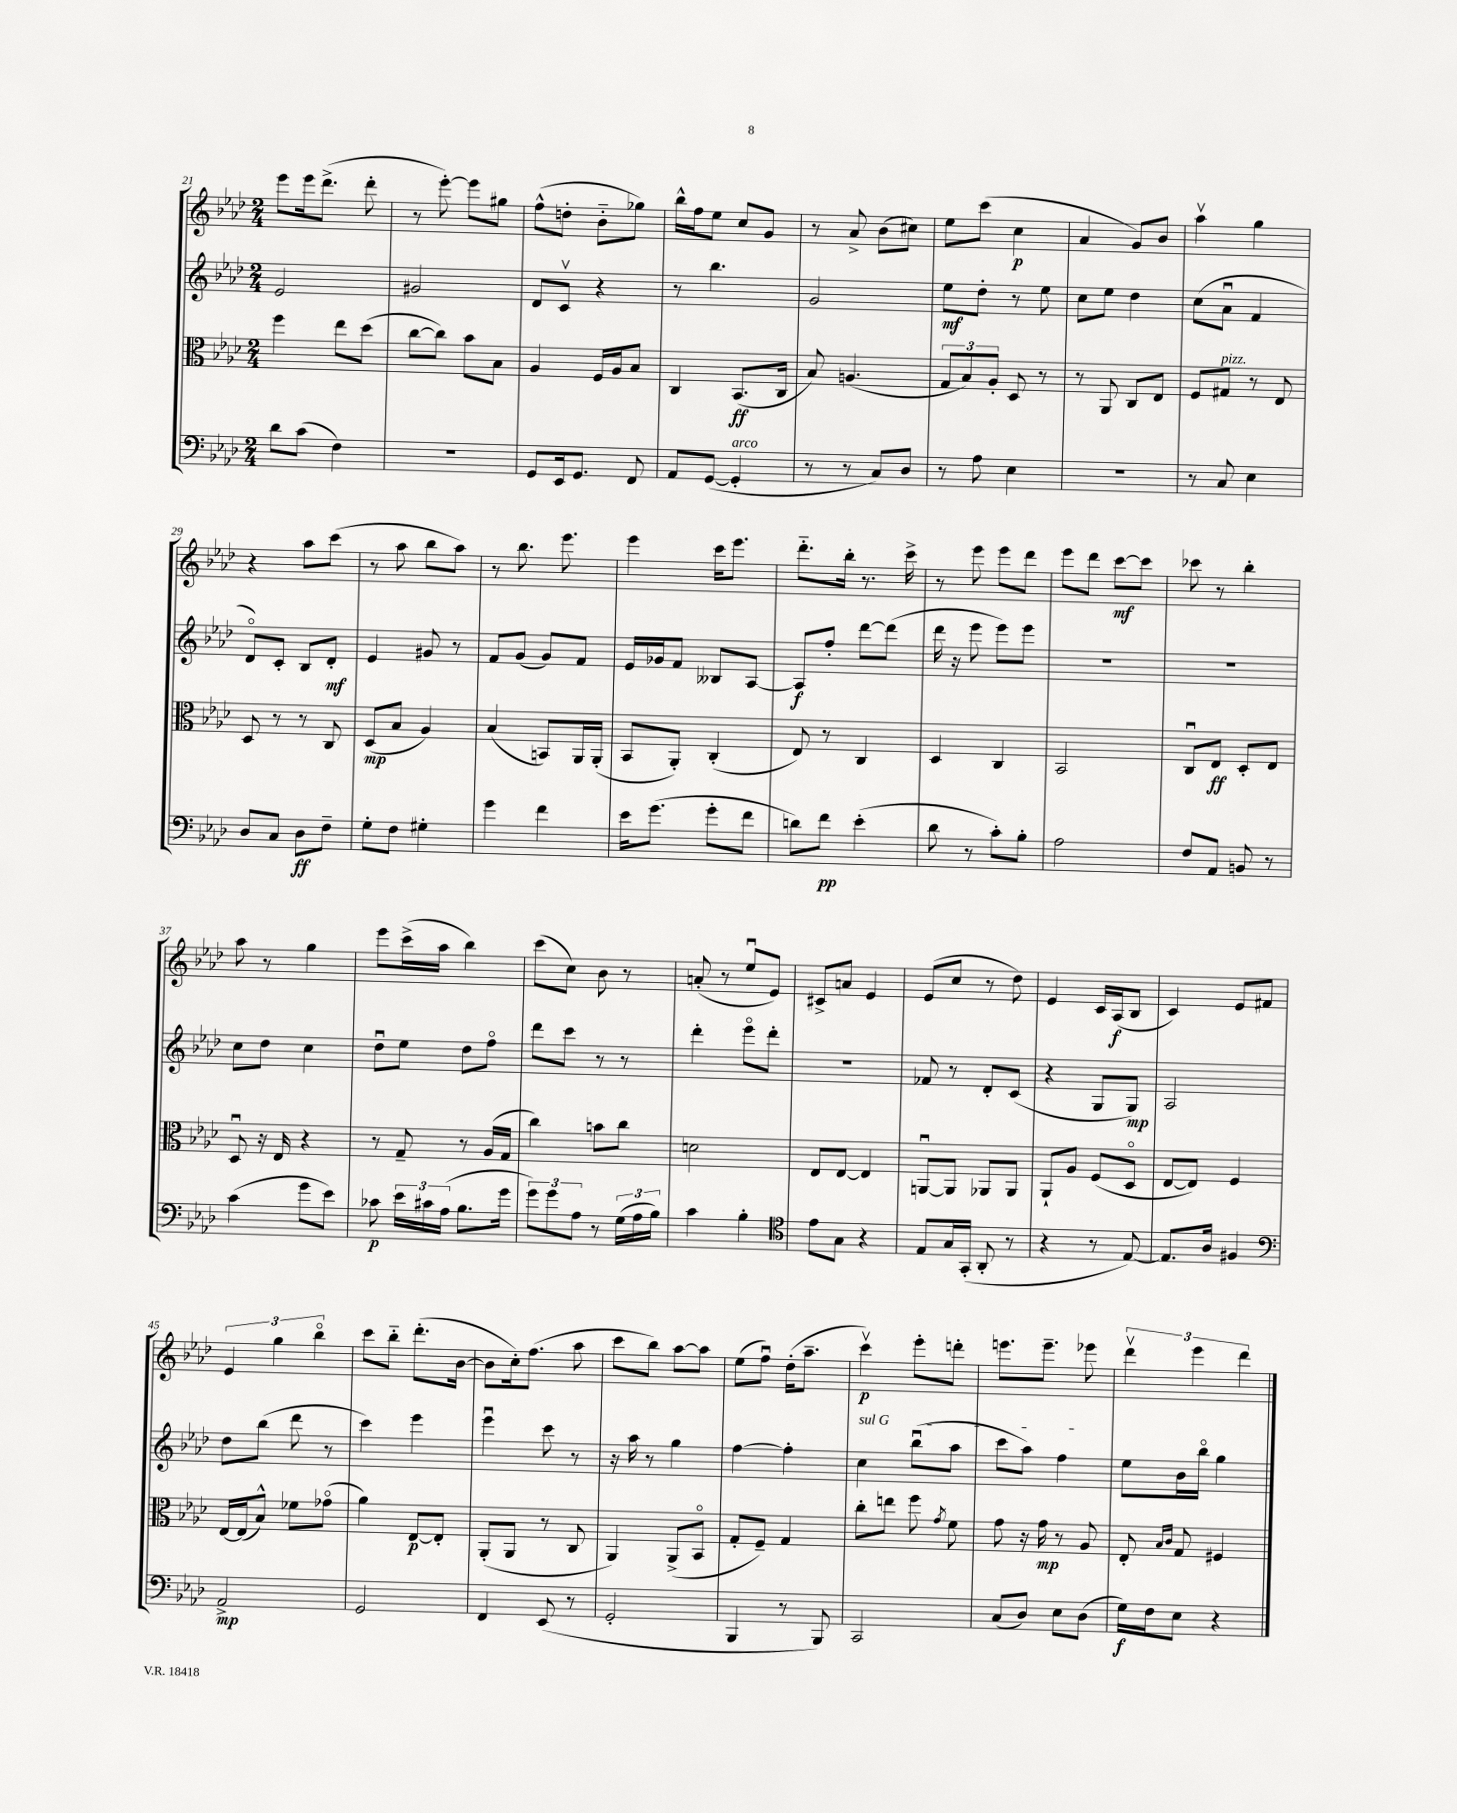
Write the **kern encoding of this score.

**kern	**dynam	**kern	**dynam	**kern	**dynam	**kern	**dynam
*part4	*part4	*part3	*part3	*part2	*part2	*part1	*part1
*staff4	*staff4	*staff3	*staff3	*staff2	*staff2	*staff1	*staff1
*clefF4	*	*clefC3	*	*clefG2	*	*clefG2	*
*k[b-e-a-d-]	*	*k[b-e-a-d-]	*	*k[b-e-a-d-]	*	*k[b-e-a-d-]	*
*M2/4	*	*M2/4	*	*M2/4	*	*M2/4	*
=21	=21	=21	=21	=21	=21	=21	=21
8d-\L	.	4ff\	.	2e-/	.	8eee-\L	.
(8c\J	.	.	.	.	.	16eee-\k	.
.	.	.	.	.	.	(8.ddd-^\J	.
4F\)	.	8ee-\L	.	.	.	.	.
.	.	(8dd-\J	.	.	.	8ddd-'\	.
=22	=22	=22	=22	=22	=22	=22	=22
2r	.	[8cc\L	.	2g#X/	.	8r	.
.	.	8cc\J])	.	.	.	[8eee-'\)	.
.	.	8b-\L	.	.	.	8eee-\L]	.
.	.	8B-\J	.	.	.	8gg#X\J	.
=23	=23	=23	=23	=23	=23	=23	=23
8GG/L	.	4A-/	.	8d-/L	.	(8ff^^\L	.
16EE-/k	.	.	.	8cv/J	.	8ddn'\J	.
8.GG/J	.	.	.	.	.	.	.
.	.	16F/LL	.	4r	.	8b-\L	.
.	.	16A-/J	.	.	.	.	.
8FF/	.	8B-/J	.	.	.	8gg-X\J)	.
=24	=24	=24	=24	=24	=24	=24	=24
8AA-/L	.	4C/	.	8r	.	16bb-^^\LL	.
.	.	.	.	.	.	16ff\J	.
([8GG/J	.	.	.	4.bb-\	.	8ee-\J	.
!LO:TX:a:i:t=arco	!	!	!	!	!	!	!
4GG'/]	.	(8.BB-/L	ff	.	.	8cc/L	.
.	.	.	.	.	.	8g/J	.
.	.	16C/Jk	.	.	.	.	.
=25	=25	=25	=25	=25	=25	=25	=25
8r	.	8B-/)	.	2g/	.	8r	.
8r	.	(4.An/	.	.	.	8a-^/	.
8C/L)	.	.	.	.	.	(8b-\L	.
8D-/J	.	.	.	.	.	8cc#X\J)	.
=26	=26	=26	=26	=26	=26	=26	=26
8r	.	12G/L	.	8ee-\L	mf	8ee-\L	.
.	.	12B-/)	.	.	.	.	.
8A-\	.	.	.	8dd-'\J	.	(8ccc\J	.
.	.	12A-'/J	.	.	.	.	.
4E-\	.	8D-/	.	8r	.	4cc\	p
.	.	8r	.	8ee-\	.	.	.
=27	=27	=27	=27	=27	=27	=27	=27
2r	.	8r	.	8cc\L	.	4a-/	.
.	.	8AA-/	.	8ee-\J	.	.	.
.	.	8C/L	.	4dd-\	.	8g/L)	.
.	.	8E-/J	.	.	.	8b-/J	.
=28	=28	=28	=28	=28	=28	=28	=28
8r	.	8F/L	.	(8cc\L	.	4aa-v\	.
!	!	!LO:TX:a:i:t=pizz.	!	!	!	!	!
8C/	.	8G#X/J	.	8a-u\J	.	.	.
4E-\	.	8r	.	4f/	.	4gg\	.
.	.	8E-/	.	.	.	.	.
!!LO:LB:g=z
=29	=29	=29	=29	=29	=29	=29	=29
8D-/L	.	8D-/	.	8d-/L)	.	4r	.
8C/J	.	8r	.	8c'/J	.	.	.
8D-\L	ff	8r	.	8B-/L	.	8aa-\L	.
8F~\J	.	8C/	.	8d-'/J	mf	(8ccc\J	.
=30	=30	=30	=30	=30	=30	=30	=30
8G'\L	.	(8D-/L	mp	4e-/	.	8r	.
8F\J	.	8B-/J	.	.	.	8aa-\	.
4G#X'\	.	4A-/)	.	8g#X/	.	8bb-\L	.
.	.	.	.	8r	.	8aa-\J)	.
=31	=31	=31	=31	=31	=31	=31	=31
4g\	.	(4B-/	.	8f/L	.	8r	.
.	.	.	.	(8g/J	.	8.bb-\	.
4f\	.	8BBn/L)	.	8g/L)	.	.	.
.	.	.	.	.	.	8.eee-\	.
.	.	16AA-/L	.	8f/J	.	.	.
.	.	(16AA-'/JJ	.	.	.	.	.
=32	=32	=32	=32	=32	=32	=32	=32
16e-\KL	.	8BB-/L	.	16e-/LL	.	4eee-\	.
(8.g\J	.	.	.	16g-X/J	.	.	.
.	.	8AA-'/J)	.	8f/J	.	.	.
8g'\L	.	(4C'/	.	8B--X/L	.	16ccc\KL	.
.	.	.	.	.	.	8.eee-\J	.
8f\J	.	.	.	[8A-/J	.	.	.
=33	=33	=33	=33	=33	=33	=33	=33
8dn\L)	.	8E-/)	.	8A-/L]	f	8.ddd-\L	.
8f\J	pp	8r	.	8ff'/J	.	.	.
.	.	.	.	.	.	16bb-'\Jk	.
(4e-'\	.	4C/	.	[8ddd-\L	.	8.r	.
.	.	.	.	(8ddd-\J]	.	.	.
.	.	.	.	.	.	16ccc^\	.
=34	=34	=34	=34	=34	=34	=34	=34
8d-\	.	4D-/	.	16ddd-\	.	8r	.
.	.	.	.	16r	.	.	.
8r	.	.	.	8eee-\	.	8eee-\	.
8c'\L)	.	4C/	.	8eee-\L)	.	8eee-\L	.
8B-'\J	.	.	.	8eee-\J	.	8ddd-\J	.
=35	=35	=35	=35	=35	=35	=35	=35
2A-\	.	2BB-/	.	2r	.	8eee-\L	.
.	.	.	.	.	.	8ddd-\J	.
.	.	.	.	.	.	[8ccc\L	mf
.	.	.	.	.	.	8ccc\J]	.
=36	=36	=36	=36	=36	=36	=36	=36
8F/L	.	8Cu/L	.	2r	.	8ccc-X\	.
8AA-/J	.	8E-/J	ff	.	.	8r	.
8BBn/	.	8D-'/L	.	.	.	4bb-'\	.
8r	.	8E-/J	.	.	.	.	.
!!LO:LB:g=z
=37	=37	=37	=37	=37	=37	=37	=37
(4c\	.	8D-u/	.	8cc\L	.	8aa-\	.
.	.	16r	.	8dd-\J	.	8r	.
.	.	16E-/	.	.	.	.	.
8g\L	.	4r	.	4cc\	.	4gg\	.
8e-\J)	.	.	.	.	.	.	.
=38	=38	=38	=38	=38	=38	=38	=38
8c-X\	p	8r	.	8dd-u\L	.	8eee-\L	.
24e-\LL	.	8G~/	.	8ee-\J	.	(16ccc^\L	.
24c#X\	.	.	.	.	.	.	.
.	.	.	.	.	.	16aa-\JJ	.
(24A-\JJ	.	.	.	.	.	.	.
8.B-\L	.	8r	.	8dd-\L	.	4bb-\)	.
.	.	(16A-/LL	.	8ff\J	.	.	.
16g\Jk	.	16G/JJ	.	.	.	.	.
=39	=39	=39	=39	=39	=39	=39	=39
12g\L)	.	4cc\)	.	8ddd-\L	.	(8ccc\L	.
12g\	.	.	.	.	.	.	.
.	.	.	.	8ccc\J	.	8cc\J)	.
12A-\J	.	.	.	.	.	.	.
8r	.	8bn\L	.	8r	.	8b-\	.
(24G\LL	.	8cc\J	.	8r	.	8r	.
24A-\	.	.	.	.	.	.	.
24B-\JJ)	.	.	.	.	.	.	.
=40	=40	=40	=40	=40	=40	=40	=40
4c\	.	2dn\	.	4ddd-'\	.	(8an'/	.
.	.	.	.	.	.	8r	.
4B-'\	.	.	.	8eee-\L	.	8ee-u/L	.
.	.	.	.	8ddd-'\J	.	8e-/J)	.
=41	=41	=41	=41	=41	=41	=41	=41
*clefC4	*	*	*	*	*	*	*
8e-\L	.	8E-/L	.	2r	.	8c#X^/L	.
8G\J	.	[8E-/J	.	.	.	8an/J	.
4r	.	4E-/]	.	.	.	4e-/	.
=42	=42	=42	=42	=42	=42	=42	=42
8E-/L	.	[8AAnu/L	.	8f-X/	.	(8e-/L	.
16G/L	.	8AA/J]	.	8r	.	8cc/J	.
(16GG'/JJ	.	.	.	.	.	.	.
8AA-'/	.	8AA-X/L	.	8d-'/L	.	8r	.
8r	.	8AA-/J	.	(8c/J	.	8dd-\)	.
=43	=43	=43	=43	=43	=43	=43	=43
4r	.	8AA-`/L	.	4r	.	4e-/	.
.	.	8A-/J	.	.	.	.	.
8r	.	(8F/L	.	8G/L	.	16c/LL	.
.	.	.	.	.	.	(16A-/J	f
[8E-/)	.	8D-/J	.	8G/J)	mp	8B-/J	.
=44	=44	=44	=44	=44	=44	=44	=44
8.E-/L]	.	[8E-/L	.	2A-/	.	4c/)	.
.	.	8E-/J])	.	.	.	.	.
16A-/Jk	.	.	.	.	.	.	.
4F#X/	.	4F/	.	.	.	8e-/L	.
.	.	.	.	.	.	8f#X/J	.
!!LO:LB:g=z
=45	=45	=45	=45	=45	=45	=45	=45
*clefF4	*	*	*	*	*	*	*
2AA-^/	mp	[16E-/LL	.	8dd-\L	.	6e-/	.
.	.	(16E-/J]	.	.	.	.	.
.	.	8B-^^/J)	.	(8bb-\J	.	.	.
.	.	.	.	.	.	6gg\	.
.	.	8f-X\L	.	8ddd-\	.	.	.
.	.	.	.	.	.	6bb-\	.
.	.	(8g-X\J	.	8r	.	.	.
=46	=46	=46	=46	=46	=46	=46	=46
2GG/	.	4a-\)	.	4ccc\)	.	8ccc\L	.
.	.	.	.	.	.	8bb-\J	.
.	.	[8E-/L	p	4eee-\	.	(8.ddd-'\L	.
.	.	8E-'/J]	.	.	.	.	.
.	.	.	.	.	.	[16b-\Jk	.
=47	=47	=47	=47	=47	=47	=47	=47
4FF/	.	(8AA-'/L	.	4eee-u\	.	8b-\L]	.
.	.	8AA-/J	.	.	.	16cc'\k)	.
.	.	.	.	.	.	(8.ff\J	.
(8EE-/	.	8r	.	8ccc\	.	.	.
8r	.	8C/	.	8r	.	8aa-\	.
=48	=48	=48	=48	=48	=48	=48	=48
2GG'/	.	4AA-/)	.	16r	.	8ccc\L	.
.	.	.	.	16aa-\	.	.	.
.	.	.	.	8r	.	8bb-\J)	.
.	.	(8AA-^/L	.	4gg\	.	[8aa-\L	.
.	.	8BB-/J	.	.	.	8aa-\J]	.
=49	=49	=49	=49	=49	=49	=49	=49
4BBB-/	.	8G'/L	.	[4ff\	.	(8ee-\L	.
.	.	8F~/J)	.	.	.	8ffu\J)	.
8r	.	4G/	.	4ff'\]	.	(16dd-'\KL	.
.	.	.	.	.	.	8.aa-~\J	.
8BBB-/)	.	.	.	.	.	.	.
=50	=50	=50	=50	=50	=50	=50	=50
!	!	!	!	!LO:TX:a:i:t=sul G	!	!	!
2CC/	.	8cc'\L	.	4cc\	.	4cccv\)	p
.	.	8een\J	.	.	.	.	.
.	.	8ff\	.	(8bb-u\L	.	8eee-'\L	.
.	.	8qg/	.	.	.	.	.
.	.	8f\	.	8aa-\J	.	8dddn'\J	.
=51	=51	=51	=51	=51	=51	=51	=51
(8C/L	.	8g\	.	8ccc\L	.	8.eeen\L	.
8D-/J)	.	16r	.	8aa-\J)	.	.	.
.	.	16g\	mp	.	.	8.eee~\J	.
8E-\L	.	8r	.	4ff\	.	.	.
(8D-\J	.	8A-/	.	.	.	8eee-X\	.
=52	=52	=52	=52	=52	=52	=52	=52
16G\LL)	f	8E-'/	.	8ee-\L	.	6ddd-v\	.
16F\J	.	.	.	.	.	.	.
.	.	16qqB-/LL	.	.	.	.	.
.	.	16qqc/JJ	.	.	.	.	.
8E-\J	.	8G/	.	16b-\L	.	.	.
.	.	.	.	.	.	6eee-\	.
.	.	.	.	16bb-\JJ	.	.	.
4r	.	4F#X/	.	4gg\	.	.	.
.	.	.	.	.	.	6ddd-\	.
==	==	==	==	==	==	==	==
*-	*-	*-	*-	*-	*-	*-	*-
